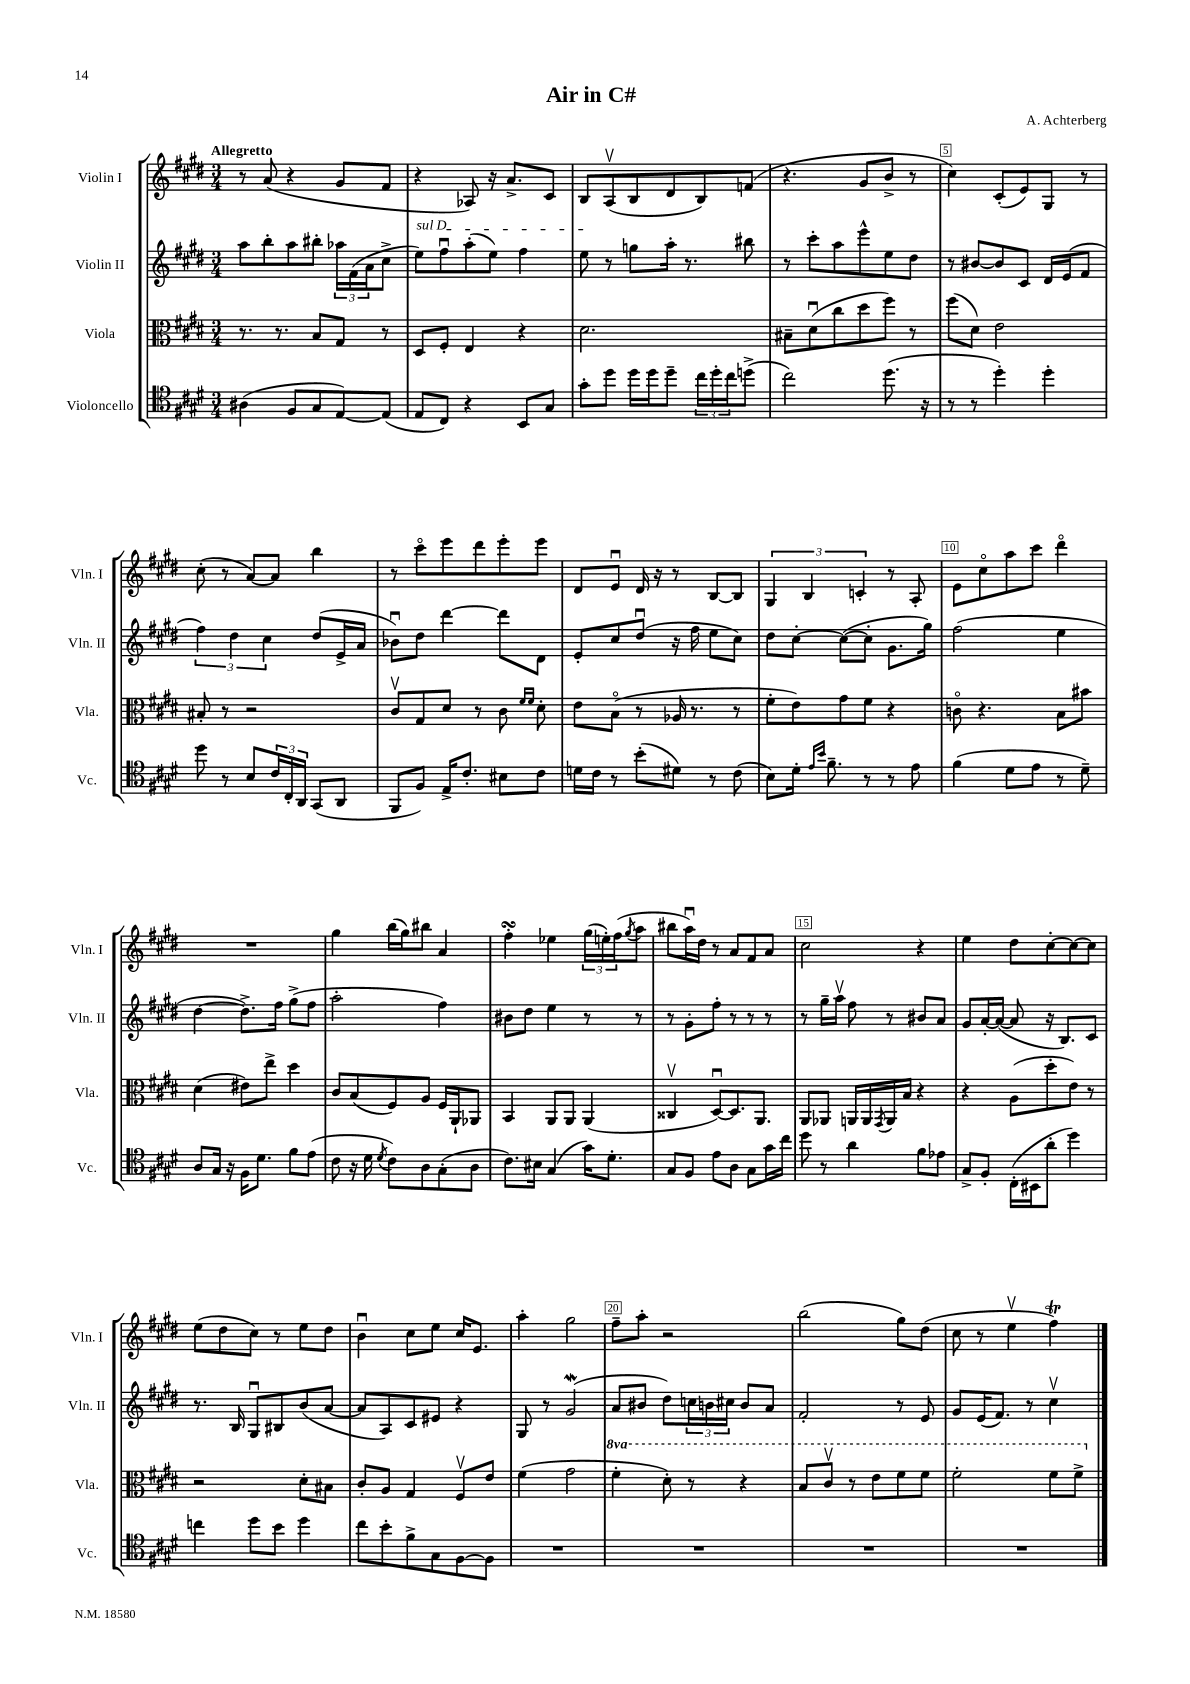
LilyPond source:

\header { title = "Air in C#" composer = "A. Achterberg" }
<<
\new StaffGroup <<
\new Staff = "s0" \with { instrumentName = "Violin I" shortInstrumentName = "Vln. I" } {
    \clef treble \key e \major \numericTimeSignature \time 3/4 \tempo "Allegretto"
    r8 a'8( r4 gis'8 fis'8 |
    r4 aes8) r16 a'8.-> cis'8 |
    b8 a8\upbow( b8 dis'8 b8) f'8( |
    r4. gis'8 b'8-> r8 |
    cis''4) cis'8-.( e'8) gis8 r8 |
    cis''8-.( r8 a'8~) a'8 b''4 |
    r8 cis'''8\flageolet e'''8 dis'''8 e'''8-. e'''8 |
    dis'8 e'8\downbow dis'16 r16 r8 b8~ b8 |
    \tuplet 3/2 { gis4 b4 c'4-. } r8 a8-. |
    e'8 cis''8\flageolet a''8 cis'''8 dis'''4\flageolet |
    R2. |
    gis''4 b''16( gis''16) bis''8 a'4 |
    fis''4-.\turn ees''4 \tuplet 3/2 { gis''16( e''16-.) fis''16( } \acciaccatura { gis''8 } a''8 |
    bis''8 a''16\downbow) dis''16 r8 a'8 fis'8 a'8 |
    cis''2 r4 |
    e''4 dis''8 cis''8~-. cis''8~ cis''8 |
    e''8( dis''8 cis''8) r8 e''8 dis''8 |
    b'4\downbow cis''8 e''8 cis''16 e'8. |
    a''4-. gis''2 |
    fis''8-- a''8-. r2 |
    b''2( gis''8) dis''8( |
    cis''8 r8 e''4\upbow fis''4\trill) \bar "|." |
}
\new Staff = "s1" \with { instrumentName = "Violin II" shortInstrumentName = "Vln. II" } {
    \clef treble \key e \major \numericTimeSignature \time 3/4
    a''8 b''8-. a''8 bis''8-. \tuplet 3/2 { aes''16 fis'16( a'16 } cis''8-> |
    \once \override TextSpanner.bound-details.left.text = \markup { \italic "sul D" } e''8\startTextSpan) fis''8\downbow a''8-.( e''8) fis''4 |
    e''8\stopTextSpan r8 g''8 a''16-. r8. bis''8 |
    r8 cis'''8-. a''8 e'''8-^ e''8 dis''8 |
    r8 bis'8~ bis'8 cis'8 dis'16 e'16( fis'8 |
    \tuplet 3/2 { fis''4) dis''4 cis''4 } dis''8( e'16-> a'16 |
    bes'8\downbow) dis''8 dis'''4~ dis'''8 dis'8 |
    e'8-. cis''8 dis''8\downbow( r16 fis''16 e''8 cis''8) |
    dis''8 cis''8~-. cis''8~( cis''8-. gis'8. gis''16) |
    fis''2( e''4 |
    dis''4~ dis''8.->) fis''16 gis''8->( fis''8 |
    a''2-. fis''4) |
    bis'8 dis''8 e''4 r8 r8 |
    r8 gis'8-. fis''8-. r8 r8 r8 |
    r8 gis''16-- a''16\upbow fis''8 r8 bis'8 a'8 |
    gis'8 a'16~-. a'16~( a'8 r16 b8.) cis'8 |
    r8. b16 gis8\downbow bis8 b'8( a'8~ |
    a'8 a8) cis'8 eis'8 r4 |
    gis8 r8 gis'2\mordent( |
    a'8 bis'8 dis''8) \tuplet 3/2 { c''16 b'16 cis''16 } b'8 a'8 |
    fis'2-. r8 e'8 |
    gis'8 e'16( fis'8.) r8 cis''4\upbow \bar "|." |
}
\new Staff = "s2" \with { instrumentName = "Viola" shortInstrumentName = "Vla." } {
    \clef alto \key e \major \numericTimeSignature \time 3/4 \set Staff.ottavationMarkups = #ottavation-simple-ordinals
    r8. r8. b8 gis8 r8 |
    dis8 fis8-. e4 r4 |
    dis'2. |
    bis8-- dis'8\downbow( cis''8 dis''8 fis''8) r8 |
    fis''8( dis'8) e'2 |
    bis8-. r8 r2 |
    cis'8\upbow gis8 dis'8 r8 cis'8 \grace { fis'16 fis'16 } dis'8-. |
    e'8 b8\flageolet( r8 aes16 r8. r8 |
    fis'8-. e'8) gis'8 fis'8 r4 |
    c'8\flageolet r4. b8 bis'8 |
    dis'4( eis'8) e''8-> dis''4 |
    cis'8 b8( fis8) a8 fis16 a,16-! aes,8 |
    b,4 a,8 a,8 a,4( |
    cisis4\upbow dis8~\downbow) dis8. a,8. |
    a,8 aes,8 a,16 a,16 \acciaccatura { gis,8 } a,16 b16 r4 |
    r4 a8( dis''8-. e'8) r8 |
    r2 dis'8-. bis8 |
    cis'8-. a8 gis4 fis8\upbow e'8 |
    fis'4( gis'2 |
    \ottava #1 fis''4-. dis''8-.) r8 r4 |
    b'8 cis''8\upbow r8 e''8 fis''8 fis''8 |
    fis''2-. fis''8 fis''8-> \ottava #0 \bar "|." |
}
\new Staff = "s3" \with { instrumentName = "Violoncello" shortInstrumentName = "Vc." } {
    \clef tenor \key e \major \numericTimeSignature \time 3/4
    ais4( fis8 gis8 e8~) e8( |
    e8 cis8) r4 b,8 gis8 |
    gis'8-. dis''8 dis''16 dis''16 dis''8-- \tuplet 3/2 { cis''16 dis''16-. cis''16 } d''8->( |
    cis''2) dis''8.( r16 |
    r8 r8 dis''4-.) dis''4-. |
    dis''8 r8 b8 \tuplet 3/2 { cis'16 cis16-. a,16 } gis,8( a,8 |
    fis,8 fis8) e16-> cis'8.-. bis8 cis'8 |
    d'16 cis'16 r8 b'8-.( dis'8) r8 cis'8( |
    b8) dis'16-. \grace { e'16 b'16 } fis'8.-- r8 r8 e'8 |
    fis'4( dis'8 e'8 r8 dis'8--) |
    a8 gis16 r16 fis16 dis'8. fis'8 e'8( |
    cis'8 r16 dis'16 \acciaccatura { dis'8 } cis'8) a8 gis8-.( a8 |
    cis'8.) bis16 gis4( gis'16) dis'8.-. |
    gis8 fis8 e'8 a8 gis8 gis'16 cis''16 |
    dis''8 r8 a'4 fis'8 ees'8 |
    gis8-> fis8-. cis16-.( bis,16 a'8-. dis''4) |
    c''4 dis''8 b'8 dis''4 |
    cis''8 b'8-. fis'8-> gis8 fis8~ fis8 |
    R2. |
    R2. |
    R2. |
    R2. \bar "|." |
}
>>
>>
\layout { \context { \Score \override BarNumber.break-visibility = ##(#f #t #t) barNumberVisibility = #(every-nth-bar-number-visible 5) \override BarNumber.stencil = #(make-stencil-boxer 0.1 0.3 ly:text-interface::print) } }
